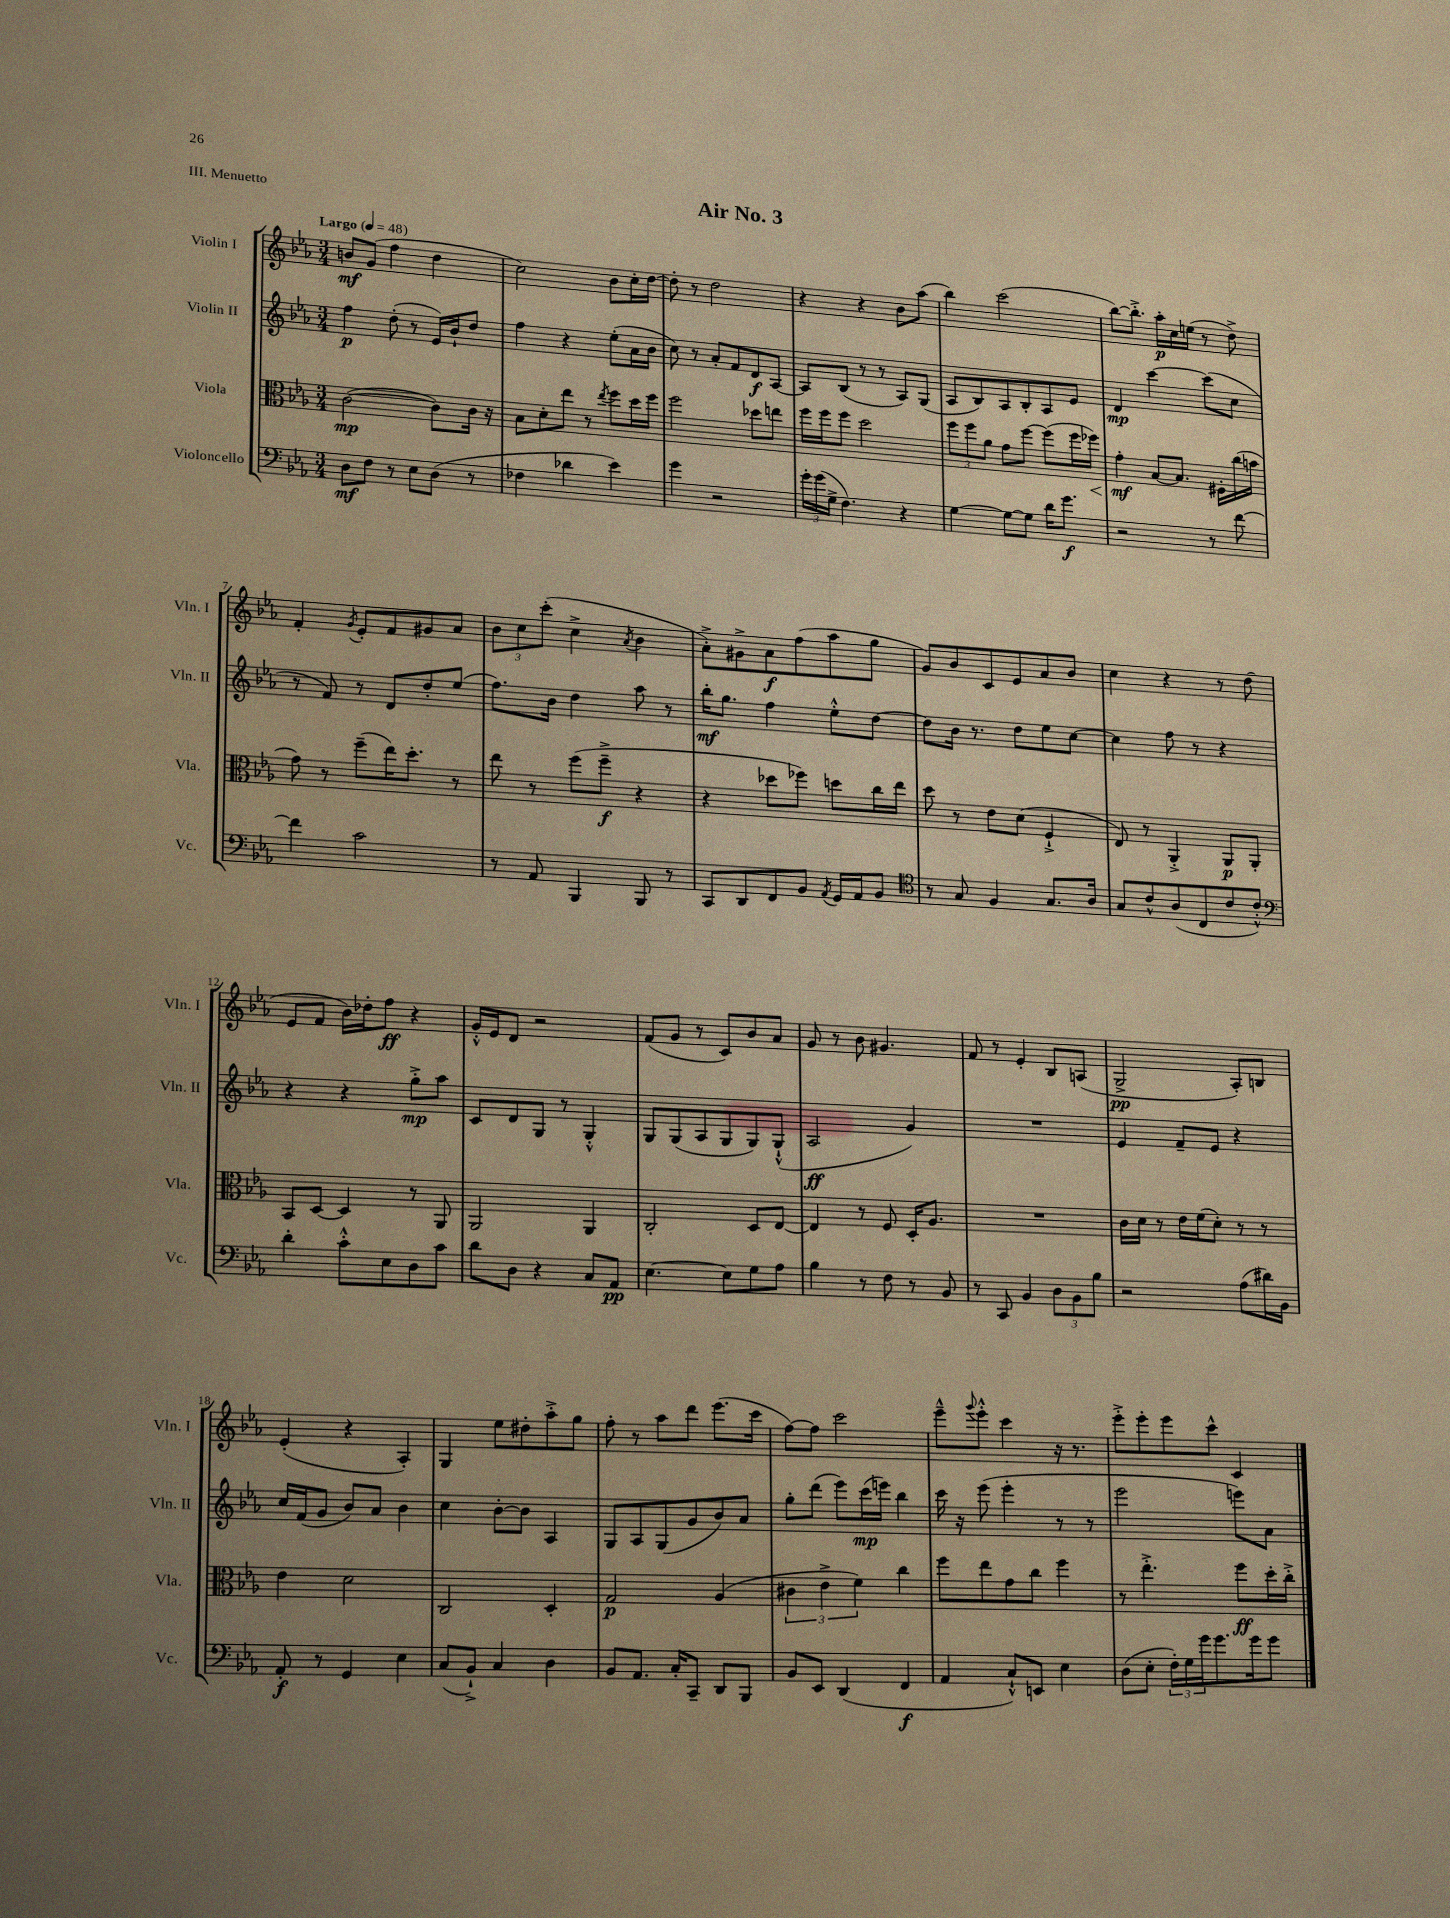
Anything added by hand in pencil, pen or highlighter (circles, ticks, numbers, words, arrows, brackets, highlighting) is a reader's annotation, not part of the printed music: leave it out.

**kern	**dynam	**kern	**dynam	**kern	**dynam	**kern	**dynam
*part4	*part4	*part3	*part3	*part2	*part2	*part1	*part1
*staff4	*staff4	*staff3	*staff3	*staff2	*staff2	*staff1	*staff1
*I"Violoncello	*	*I"Viola	*	*I"Violin II	*	*I"Violin I	*
*I'Vc.	*	*I'Vla.	*	*I'Vln. II	*	*I'Vln. I	*
*clefF4	*	*clefC3	*	*clefG2	*	*clefG2	*
*k[b-e-a-]	*	*k[b-e-a-]	*	*k[b-e-a-]	*	*k[b-e-a-]	*
*M3/4	*	*M3/4	*	*M3/4	*	*M3/4	*
*MM48	*	*MM48	*	*MM48	*	*MM48	*
=1	=1	=1	=1	=1	=1	=1	=1
!	!	!	!	!	!	!LO:TX:a:B:t=Largo	!
8D\L	mf	([2c\	mp	4ff\	p	8bn/L	mf
8F\J	.	.	.	.	.	(8g/J	.
8r	.	.	.	(8dd'\	.	4ff\	.
8E-\L	.	.	.	8r	.	.	.
(8D\J	.	8c\L])	.	16e-/LL)	.	4dd\	.
.	.	.	.	16b-`/J	.	.	.
8r	.	16c\Jk	.	8dd/J	.	.	.
.	.	16r	.	.	.	.	.
=2	=2	=2	=2	=2	=2	=2	=2
4F-X\	.	8B-\L	.	4ff\	.	2cc\)	.
.	.	8d'\	.	.	.	.	.
4d-X\	.	8ee-\J	.	4r	.	.	.
.	.	8r	.	.	.	.	.
.	.	8qee-/	.	.	.	.	.
4e-\)	.	8ff\L	.	(8ee-'\L	.	8b-\L	.
.	.	16dd\L	.	16a-\L	.	16cc'\L	.
.	.	16ff\JJ	.	16b-\JJ	.	[16dd\JJ	.
=3	=3	=3	=3	=3	=3	=3	=3
4g\	.	2ff\	.	8cc\)	.	8dd'\]	.
.	.	.	.	8r	.	8r	.
2r	.	.	.	8a-'/L	.	2dd\	.
.	.	.	.	8f/	.	.	.
.	.	8dd-X\L	.	8d/	f	.	.
.	.	8een\J	.	[8A-/J	.	.	.
=4	=4	=4	=4	=4	=4	=4	=4
24g'\LL	.	16ff\LL	.	8A-/L]	.	4r	.
(24g\	.	.	.	.	.	.	.
.	.	16ff\J	.	.	.	.	.
24G^\JJ	.	.	.	.	.	.	.
4.F\)	.	8ff\J	.	(8B-/J	.	.	.
.	.	2dd\	.	8r	.	4r	.
.	.	.	.	8r	.	.	.
4r	.	.	.	8A-/L)	.	8b-\L	.
.	.	.	.	(8G/J	.	(8aa-\J	.
=5	=5	=5	=5	=5	=5	=5	=5
[4G\	.	12ff\L	.	8A-/L	.	4bb-\)	.
.	.	12ff\	.	.	.	.	.
.	.	.	.	8B-/)	.	.	.
.	.	12a-\J	.	.	.	.	.
8G\L_	.	8g\L	.	8A-/	.	(2ccc\	.
8G\J]	.	[8ff\J	.	8B-'/	.	.	.
16d\KL	.	(8ff\L]	.	8A-/	.	.	.
8.g\J	f	.	.	.	.	.	.
.	.	16ff\L	.	8e-/J	.	.	.
!	!	!	!LO:HP:b	!	!	!	!
.	.	16ff-X\JJ)	<	.	.	.	.
=6	=6	=6	=6	=6	=6	=6	=6
2r	.	4g'\	mf	4d/	mp	[8bb-\L)	.
.	.	.	.	.	.	8.bb-'^\J]	.
.	.	[8B-/L	[	[4ccc\	.	.	.
.	.	.	.	.	.	16aa-'\LL	p
.	.	8.B-/J]	.	.	.	16cc\	.
.	.	.	.	.	.	(16een\JJ	.
8r	.	.	.	(8ccc\L]	.	8r	.
.	.	16F#X'\LL	.	.	.	.	.
[8f\	.	(16cc\	.	8cc\J	.	8dd^\)	.
.	.	16bn\JJ	.	.	.	.	.
!!LO:LB:g=z
=7	=7	=7	=7	=7	=7	=7	=7
4f\]	.	8g\)	.	8r	.	4f'/	.
.	.	8r	.	8f/)	.	.	.
.	.	.	.	.	.	8qg/	.
2c\	.	(8ff~\L	.	8r	.	8e-'/L	.
.	.	16ee-\K)	.	8d/L	.	8f/	.
.	.	8.dd'\J	.	.	.	.	.
.	.	.	.	8dd'/	.	8g#X/	.
.	.	8r	.	(8ee-/J	.	8a-/J	.
=8	=8	=8	=8	=8	=8	=8	=8
8r	.	8ee-\	.	8.ff\L)	.	12b-\L	.
.	.	.	.	.	.	12cc\	.
8AA-/	.	8r	.	.	.	.	.
.	.	.	.	.	.	(12ccc'\J	.
.	.	.	.	16b-\Jk	.	.	.
4BBB-/	.	(8ff\L	.	4dd\	.	4cc^\	.
.	.	8ff~^\J	f	.	.	.	.
.	.	.	.	.	.	8qa-/	.
8BBB-/	.	4r	.	8aa-\	.	4b-\	.
8r	.	.	.	8r	.	.	.
=9	=9	=9	=9	=9	=9	=9	=9
8CC/L	.	4r	.	16bb-'\KL	mf	8a-'^\L)	.
.	.	.	.	8.gg\J	.	.	.
8DD/	.	.	.	.	.	8g#X^\	.
8FF/	.	8dd-X\L	.	4ff\	.	8a-\	f
8BB-/J	.	8ff-X\J)	.	.	.	(8ff\	.
8qAA-/	.	.	.	.	.	.	.
16GG/LL	.	8ddn\L	.	8ee-'^^\L	.	8aa-\	.
16AA-/J	.	.	.	.	.	.	.
8BB-/J	.	16cc\L	.	[8dd\J	.	8gg\J	.
.	.	16ee-\JJ	.	.	.	.	.
=10	=10	=10	=10	=10	=10	=10	=10
*clefC4	*	*	*	*	*	*	*
8r	.	8dd\	.	8dd\L]	.	8g/L)	.
8G/	.	8r	.	16b-\Jk	.	8b-/	.
.	.	.	.	8.r	.	.	.
4F/	.	8e-\L	.	.	.	8c/	.
.	.	(8d\J	.	8dd\L	.	8e-/	.
8.G/L	.	4F`^/	.	8ee-\	.	8a-/	.
.	.	.	.	[8cc\J	.	8b-/J	.
16A-/Jk	.	.	.	.	.	.	.
=11	=11	=11	=11	=11	=11	=11	=11
8G/L	.	8E-/)	.	4cc\]	.	4cc\	.
8c^^/	.	8r	.	.	.	.	.
(8A-/	.	4AA-'^/	.	8ff\	.	4r	.
8C/	.	.	.	8r	.	.	.
8c/	.	8AA-/L	p	4r	.	8r	.
8c'^^/J)	.	8AA-'/J	.	.	.	(8dd\	.
!!LO:LB:g=z
=12	=12	=12	=12	=12	=12	=12	=12
*clefF4	*	*	*	*	*	*	*
4d'\	.	8BB-/L	.	4r	.	8e-/L	.
.	.	[8D/J	.	.	.	8f/J	.
8c'^^\L	.	4D/]	.	4r	.	16b-\LL)	.
.	.	.	.	.	.	16dd-X'\J	.
8E-\	.	.	.	.	.	8ff\J	ff
8D\	.	8r	.	8gg'^\L	mp	4r	.
8c\J	.	8AA-/	.	8aa-\J	.	.	.
=13	=13	=13	=13	=13	=13	=13	=13
8d\L	.	2AA-/	.	8c/L	.	16g'^^/LL	.
.	.	.	.	.	.	16e-/J	.
8D\J	.	.	.	8d/	.	8d/J	.
4r	.	.	.	8G/J	.	2r	.
.	.	.	.	8r	.	.	.
8C/L	.	4AA-/	.	4G'^^/	.	.	.
8AA-/J	pp	.	.	.	.	.	.
=14	=14	=14	=14	=14	=14	=14	=14
[4.E-\	.	2C'/	.	8G/L	.	(8f/L	.
.	.	.	.	(8G/	.	8g/J	.
.	.	.	.	8A-/	.	8r	.
8E-\L]	.	.	.	8G/	.	8c/L)	.
8G\	.	8D/L	.	8G/)	.	8b-/	.
8A-\J	.	[8E-/J	.	(8G`^^/J	.	8a-/J	.
=15	=15	=15	=15	=15	=15	=15	=15
4B-\	.	4E-/]	.	2A-/	ff	8g/	.
.	.	.	.	.	.	8r	.
8r	.	8r	.	.	.	8b-\	.
8F\	.	8F/	.	.	.	4.g#X/	.
8r	.	16D'/KL	.	4g/)	.	.	.
.	.	8.A-/J	.	.	.	.	.
8BB-/	.	.	.	.	.	.	.
=16	=16	=16	=16	=16	=16	=16	=16
8r	.	2.r	.	2.r	.	8f/	.
8CC/	.	.	.	.	.	8r	.
4BB-/	.	.	.	.	.	4e-'/	.
12D\L	.	.	.	.	.	8B-/L	.
12BB-\	.	.	.	.	.	.	.
.	.	.	.	.	.	(8An/J	.
12B-\J	.	.	.	.	.	.	.
=17	=17	=17	=17	=17	=17	=17	=17
2r	.	16c\LL	.	4e-/	.	2G^/	pp
.	.	16d\JJ	.	.	.	.	.
.	.	8r	.	.	.	.	.
.	.	16e-\LL	.	8f~/L	.	.	.
.	.	(16f\J	.	.	.	.	.
.	.	8d'\J)	.	8e-/J	.	.	.
(8A-\L	.	8r	.	4r	.	8A-'/L)	.
16d#X\L)	.	8r	.	.	.	8Bn/J	.
16BB-\JJ	.	.	.	.	.	.	.
!!LO:LB:g=z
=18	=18	=18	=18	=18	=18	=18	=18
8AA-'/	f	4e-\	.	16cc/LL	.	(4e-'/	.
.	.	.	.	(16f/J	.	.	.
8r	.	.	.	8g/J	.	.	.
4GG/	.	2d\	.	8b-/L)	.	4r	.
.	.	.	.	8a-/J	.	.	.
4E-\	.	.	.	4b-\	.	4A-'/)	.
=19	=19	=19	=19	=19	=19	=19	=19
(8C/L	.	2C/	.	4cc\	.	4G/	.
8BB-`^/J)	.	.	.	.	.	.	.
4C/	.	.	.	[8b-'\L	.	8ee-\L	.
.	.	.	.	8b-\J]	.	8dd#X'\	.
4D\	.	4D'/	.	4A-/	.	8aa-'^\	.
.	.	.	.	.	.	8gg\J	.
=20	=20	=20	=20	=20	=20	=20	=20
8BB-/L	.	2G/	p	8G/L	.	8ff'\	.
8.AA-/J	.	.	.	8A-/	.	8r	.
.	.	.	.	(8G/	.	8aa-\L	.
16C'/KL	.	.	.	.	.	.	.
8CC~/J	.	.	.	8g/	.	8ddd\J	.
8DD/L	.	(4A-/	.	8b-/)	.	(8.eee-\L	.
8BBB-/J	.	.	.	8a-/J	.	.	.
.	.	.	.	.	.	16ccc\Jk	.
=21	=21	=21	=21	=21	=21	=21	=21
8BB-/L	.	6c#X\	.	8gg'\L	.	[8ff\L)	.
8EE-/J	.	.	.	(8ddd\J	.	8ff\J]	.
.	.	6e-^\	.	.	.	.	.
(4DD/	.	.	.	8eee-\L)	.	2ccc\	.
.	.	6f\)	.	.	.	.	.
.	.	.	.	(16ccc\L	mp	.	.
.	.	.	.	16eeen\JJ)	.	.	.
4FF/	f	4cc\	.	4bb-\	.	.	.
=22	=22	=22	=22	=22	=22	=22	=22
4AA-/	.	8ff\L	.	16ccc\	.	8eee-~^^\L	.
.	.	.	.	16r	.	.	.
.	.	.	.	.	.	8qqggg/	.
.	.	8ee-\	.	(8eee-\	.	8eee-'^^\J	.
8C`^^/L)	.	8g\	.	4eee-'\	.	4ccc\	.
8EEn/J	.	8cc\J	.	.	.	.	.
4E-\	.	4ff\	.	8r	.	16r	.
.	.	.	.	.	.	8.r	.
.	.	.	.	8r	.	.	.
=23	=23	=23	=23	=23	=23	=23	=23
(8D\L	.	8r	.	2eee-\	.	8eee-'^\L	.
8E-'\J	.	4.ee-'^\	.	.	.	8eee-'\	.
24F'\LL)	.	.	.	.	.	8eee-\	.
24G\	.	.	.	.	.	.	.
24g\J	.	.	.	.	.	.	.
8.g\	.	.	.	.	.	8ccc^^\J	.
.	.	8ff\L	ff	8eeen\L)	.	4c/	.
16g\k	.	.	.	.	.	.	.
8g\J	.	16dd'\L	.	8a-\J	.	.	.
.	.	16cc'^\JJ	.	.	.	.	.
==	==	==	==	==	==	==	==
*-	*-	*-	*-	*-	*-	*-	*-
